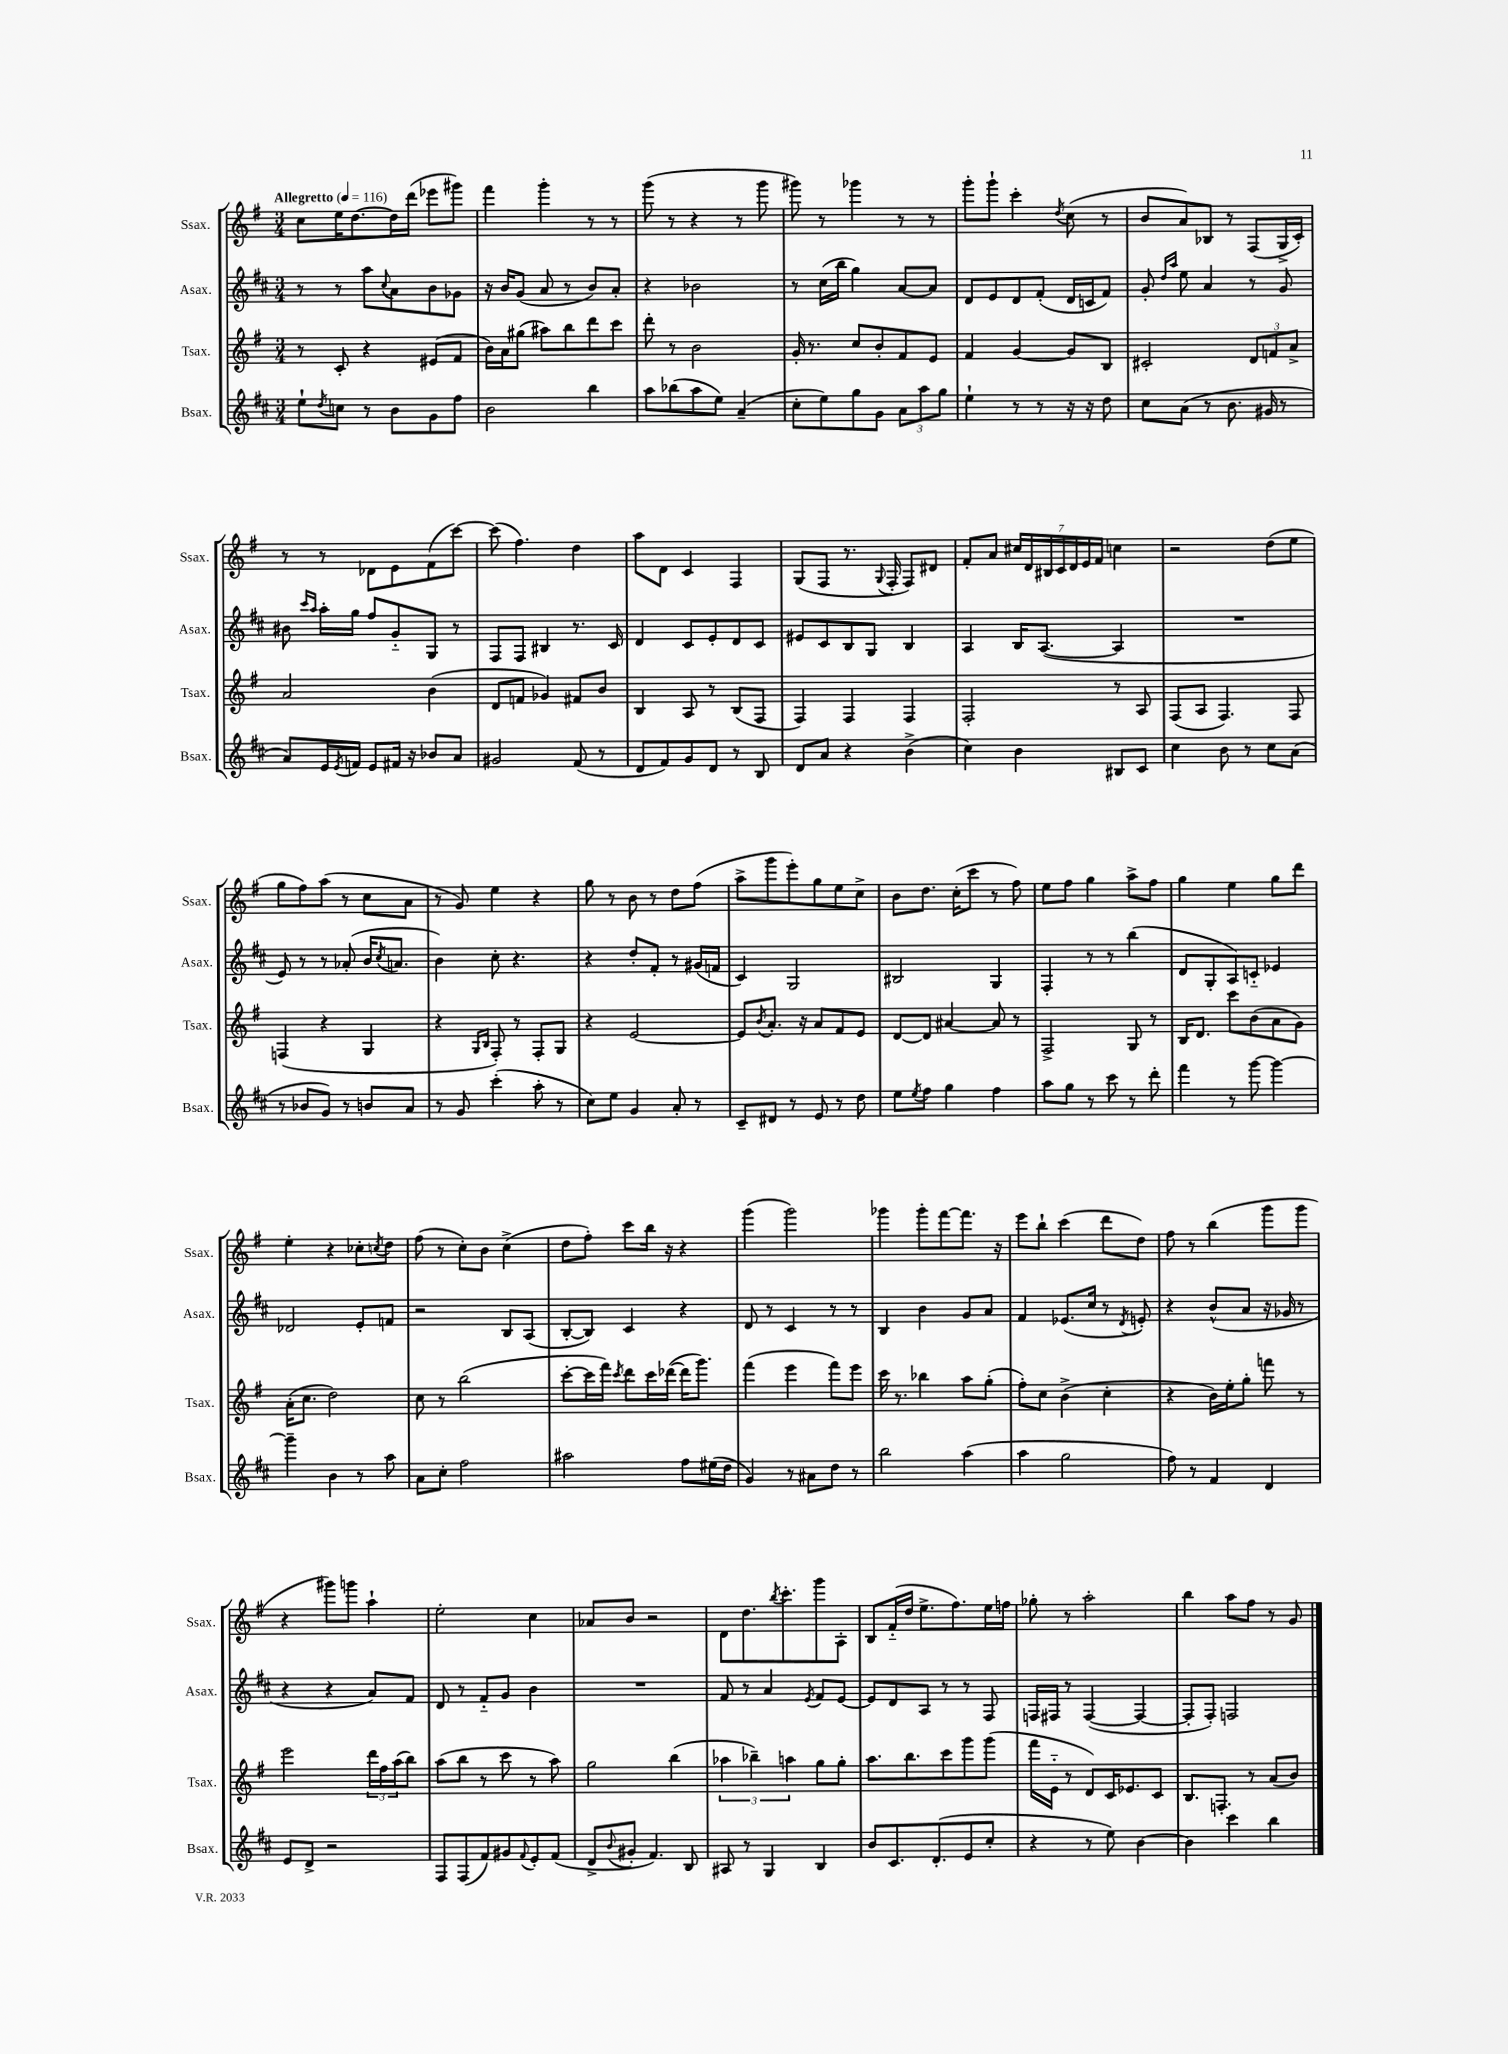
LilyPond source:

<<
\new StaffGroup <<
\new Staff = "s0" \with { instrumentName = "Ssax." shortInstrumentName = "Ssax." } {
    \clef treble \key g \major \numericTimeSignature \time 3/4 \tempo "Allegretto" 4 = 116
    c''8 e''16 d''8.~ d''16 d'''16( ees'''8 gis'''8) |
    fis'''4 g'''4-. r8 r8 |
    g'''8( r8 r4 r8 g'''8 |
    gis'''8) r8 ges'''4 r8 r8 |
    g'''8-. g'''8-! c'''4-. \acciaccatura { d''8 } c''8( r8 |
    b'8 a'8) bes8 r8 fis8( g16-> c'16-.) |
    r8 r8 des'8 e'8 fis'8( c'''8~) |
    c'''8( fis''4.) d''4 |
    a''8 d'8 c'4 fis4 |
    g8( fis8 r8. \appoggiatura { g8 } fis16-. fis8) dis'8 |
    fis'8-. a'8 \tuplet 7/4 { cis''16 d'16 bis16 c'16 d'16 e'16 fis'16 } c''4 |
    r2 d''8( e''8 |
    g''8 fis''8) a''8( r8 c''8 a'8 |
    r8 g'8) e''4 r4 |
    g''8 r8 b'8 r8 d''8 fis''8( |
    a''8-> g'''8 e'''8-.) g''8 e''8 c''8-> |
    b'8 d''8. c''16-.( c'''8 r8 fis''8) |
    e''8 fis''8 g''4 a''8-> fis''8 |
    g''4 e''4 g''8 d'''8 |
    e''4-. r4 ces''8-. \acciaccatura { c''8 } d''8 |
    fis''8( r8 c''8-.) b'8 c''4->( |
    d''8 fis''8-.) c'''8 b''16 r16 r4 |
    g'''4( g'''2) |
    ges'''4 ges'''8-. fis'''8~ fis'''8. r16 |
    e'''8 b''8-! c'''4( d'''8 d''8) |
    fis''8 r8 b''4( g'''8 g'''8 |
    r4 gis'''8) g'''8 a''4-! |
    e''2-. c''4 |
    aes'8 b'8 r2 |
    d'8 d''8. \acciaccatura { b''8 } c'''8.-. g'''8 a8-. |
    b8 fis'16-_( d''16 e''8.-> fis''8.) e''16 f''16 |
    ges''8-. r8 a''2-. |
    b''4 a''8 fis''8 r8 g'8 \bar "|." |
}
\new Staff = "s1" \with { instrumentName = "Asax." shortInstrumentName = "Asax." } {
    \clef treble \key d \major \numericTimeSignature \time 3/4
    r8 r8 a''8 \appoggiatura { cis''8 } a'8 b'8 ges'8 |
    r16 b'16 g'8( a'8 r8 b'8) a'8-. |
    r4 bes'2 |
    r8 cis''16( b''16 g''4) a'8~ a'8 |
    d'8 e'8 d'8 fis'8-.( d'16 c'16 fis'8) |
    g'8-. \grace { d''16 a''16 } e''8 a'4 r8 g'8 |
    bis'8 \grace { cis'''16 a''16 } a''16-. g''16 fis''8 g'8-_ g8 r8 |
    fis8 fis8 bis4 r8. cis'16 |
    d'4 cis'8 e'8-. d'8 cis'8 |
    eis'8 cis'8 b8 g8 b4 |
    a4 b16 a8.~( a4 |
    R2. |
    e'8) r8 r8 aes'8-.( b'16 \acciaccatura { cis''8 } a'8. |
    b'4) cis''8-. r4. |
    r4 d''8-. fis'8-. r8 gis'16( f'16 |
    cis'4) g2 |
    bis2 g4 |
    fis4-. r8 r8 b''4( |
    d'8 g8-. a8) c'8-_ ees'4 |
    des'2 e'8-. f'8 |
    r2 b8 a8( |
    b8~-. b8) cis'4 r4 |
    d'8 r8 cis'4 r8 r8 |
    b4 b'4 g'8 a'8 |
    fis'4 ees'8.( cis''16 r8 \acciaccatura { d'8 } e'8-.) |
    r4 b'8-^( a'8 r16 ges'16 r8 |
    r4 r4 a'8) fis'8 |
    d'8 r8 fis'8-_ g'8 b'4 |
    R2. |
    fis'8 r8 a'4 \acciaccatura { e'8 } fis'8 e'8~ |
    e'8 d'8 a8 r8 r8 fis8 |
    f16 fis16 r8 fis4~( fis4~ |
    fis8-. fis8-.) f2 \bar "|." |
}
\new Staff = "s2" \with { instrumentName = "Tsax." shortInstrumentName = "Tsax." } {
    \clef treble \key g \major \numericTimeSignature \time 3/4
    r8 c'8-. r4 eis'8( fis'8 |
    b'16) a'16 gis''8( ais''8) b''8 d'''8 c'''8 |
    d'''8-. r8 b'2 |
    g'16-. r8. c''8 b'8-. fis'8 e'8 |
    fis'4 g'4~ g'8 b8 |
    cis'2-. \tuplet 3/2 { d'8 f'8 a'8-> } |
    a'2 b'4( |
    d'8 f'8 ges'4) fis'8 b'8 |
    b4 a8 r8 b8( fis8 |
    fis4) fis4 fis4 |
    fis2-. r8 a8 |
    fis8( a8 fis4.) fis8 |
    f4( r4 g4 |
    r4 \grace { g16 b16 } fis8-.) r8 fis8-. g8 |
    r4 e'2~ |
    e'8 \acciaccatura { b'8 } a'8.-. r16 a'8 fis'8 e'8 |
    d'8~ d'8 ais'4~ ais'8 r8 |
    fis2-> g8 r8 |
    b16 d'8. c'''8 b'8( a'8 g'8) |
    a'16-.( c''8. d''2) |
    c''8 r8 b''2( |
    c'''8~-. c'''16 fis'''16) \acciaccatura { c'''8 } d'''8 c'''16 des'''16~( des'''16 g'''8.) |
    fis'''4( e'''4 fis'''8) e'''8 |
    c'''16 r8. bes''4 a''8 g''8-.( |
    fis''8-.) c''8 b'4->( c''4-. |
    r4 b'16) e''16-. g''8-. f'''8 r8 |
    e'''2 \tuplet 3/2 { d'''16 fis''16 a''16( } b''8) |
    a''8( b''8 r8 c'''8 r8 a''8) |
    g''2 b''4( |
    \tuplet 3/2 { aes''4 bes''4--) a''4 } g''8 g''8-. |
    a''8. b''8. c'''8 g'''8 g'''8( |
    fis'''16 e'16-_ r8 d'8) c'16 ees'8. c'8 |
    b8. f8.-. r8 a'8( b'8) \bar "|." |
}
\new Staff = "s3" \with { instrumentName = "Bsax." shortInstrumentName = "Bsax." } {
    \clef treble \key d \major \numericTimeSignature \time 3/4
    e''8-! \acciaccatura { d''8 } c''8 r8 b'8 g'8 fis''8 |
    b'2 b''4 |
    a''8 bes''8( a''8 e''8) a'4--( |
    cis''8-. e''8) g''8 g'8 \tuplet 3/2 { a'8 a''8 g''8 } |
    e''4-! r8 r8 r16 r16 d''8 |
    cis''8 a'8( r8 b'8. gis'16 r8 |
    a'8) e'16 \acciaccatura { e'8 } f'16 e'8 fis'16 r16 bes'8 a'8 |
    gis'2 fis'8( r8 |
    d'8 fis'8) g'8 d'8 r8 b8 |
    d'8 a'8 r4 b'4->( |
    cis''4) b'4 bis8 cis'8 |
    cis''4 b'8 r8 cis''8 a'8( |
    r8 bes'8 g'8) r8 b'8 a'8 |
    r8 g'8 cis'''4-.( a''8-. r8 |
    cis''8) e''8 g'4 a'8-. r8 |
    cis'8-- dis'8 r8 e'8 r8 d''8 |
    e''8 \acciaccatura { e''8 } fis''8 g''4 fis''4 |
    a''8 g''8 r8 cis'''8 r8 d'''8-. |
    fis'''4 r8 g'''8~ g'''4~ |
    g'''4-- b'4 r8 a''8 |
    a'8 cis''8-. fis''2 |
    ais''2 fis''8 eis''16( d''16 |
    g'4) r8 ais'8 d''8 r8 |
    b''2 a''4( |
    a''4 g''2 |
    fis''8) r8 fis'4 d'4 |
    e'8 d'8-> r2 |
    fis8 fis8( fis'8) gis'8 \appoggiatura { fis'8 } e'8-. fis'8( |
    d'8-> \appoggiatura { b'8 } gis'8-. fis'4.) b8 |
    ais8 r8 g4 b4 |
    b'8 cis'8. d'8.-.( e'8 cis''8-. |
    r4 r8 e''8) b'4~ |
    b'4 cis'''4 b''4 \bar "|." |
}
>>
>>
\layout { \context { \Score \remove "Bar_number_engraver" } }
